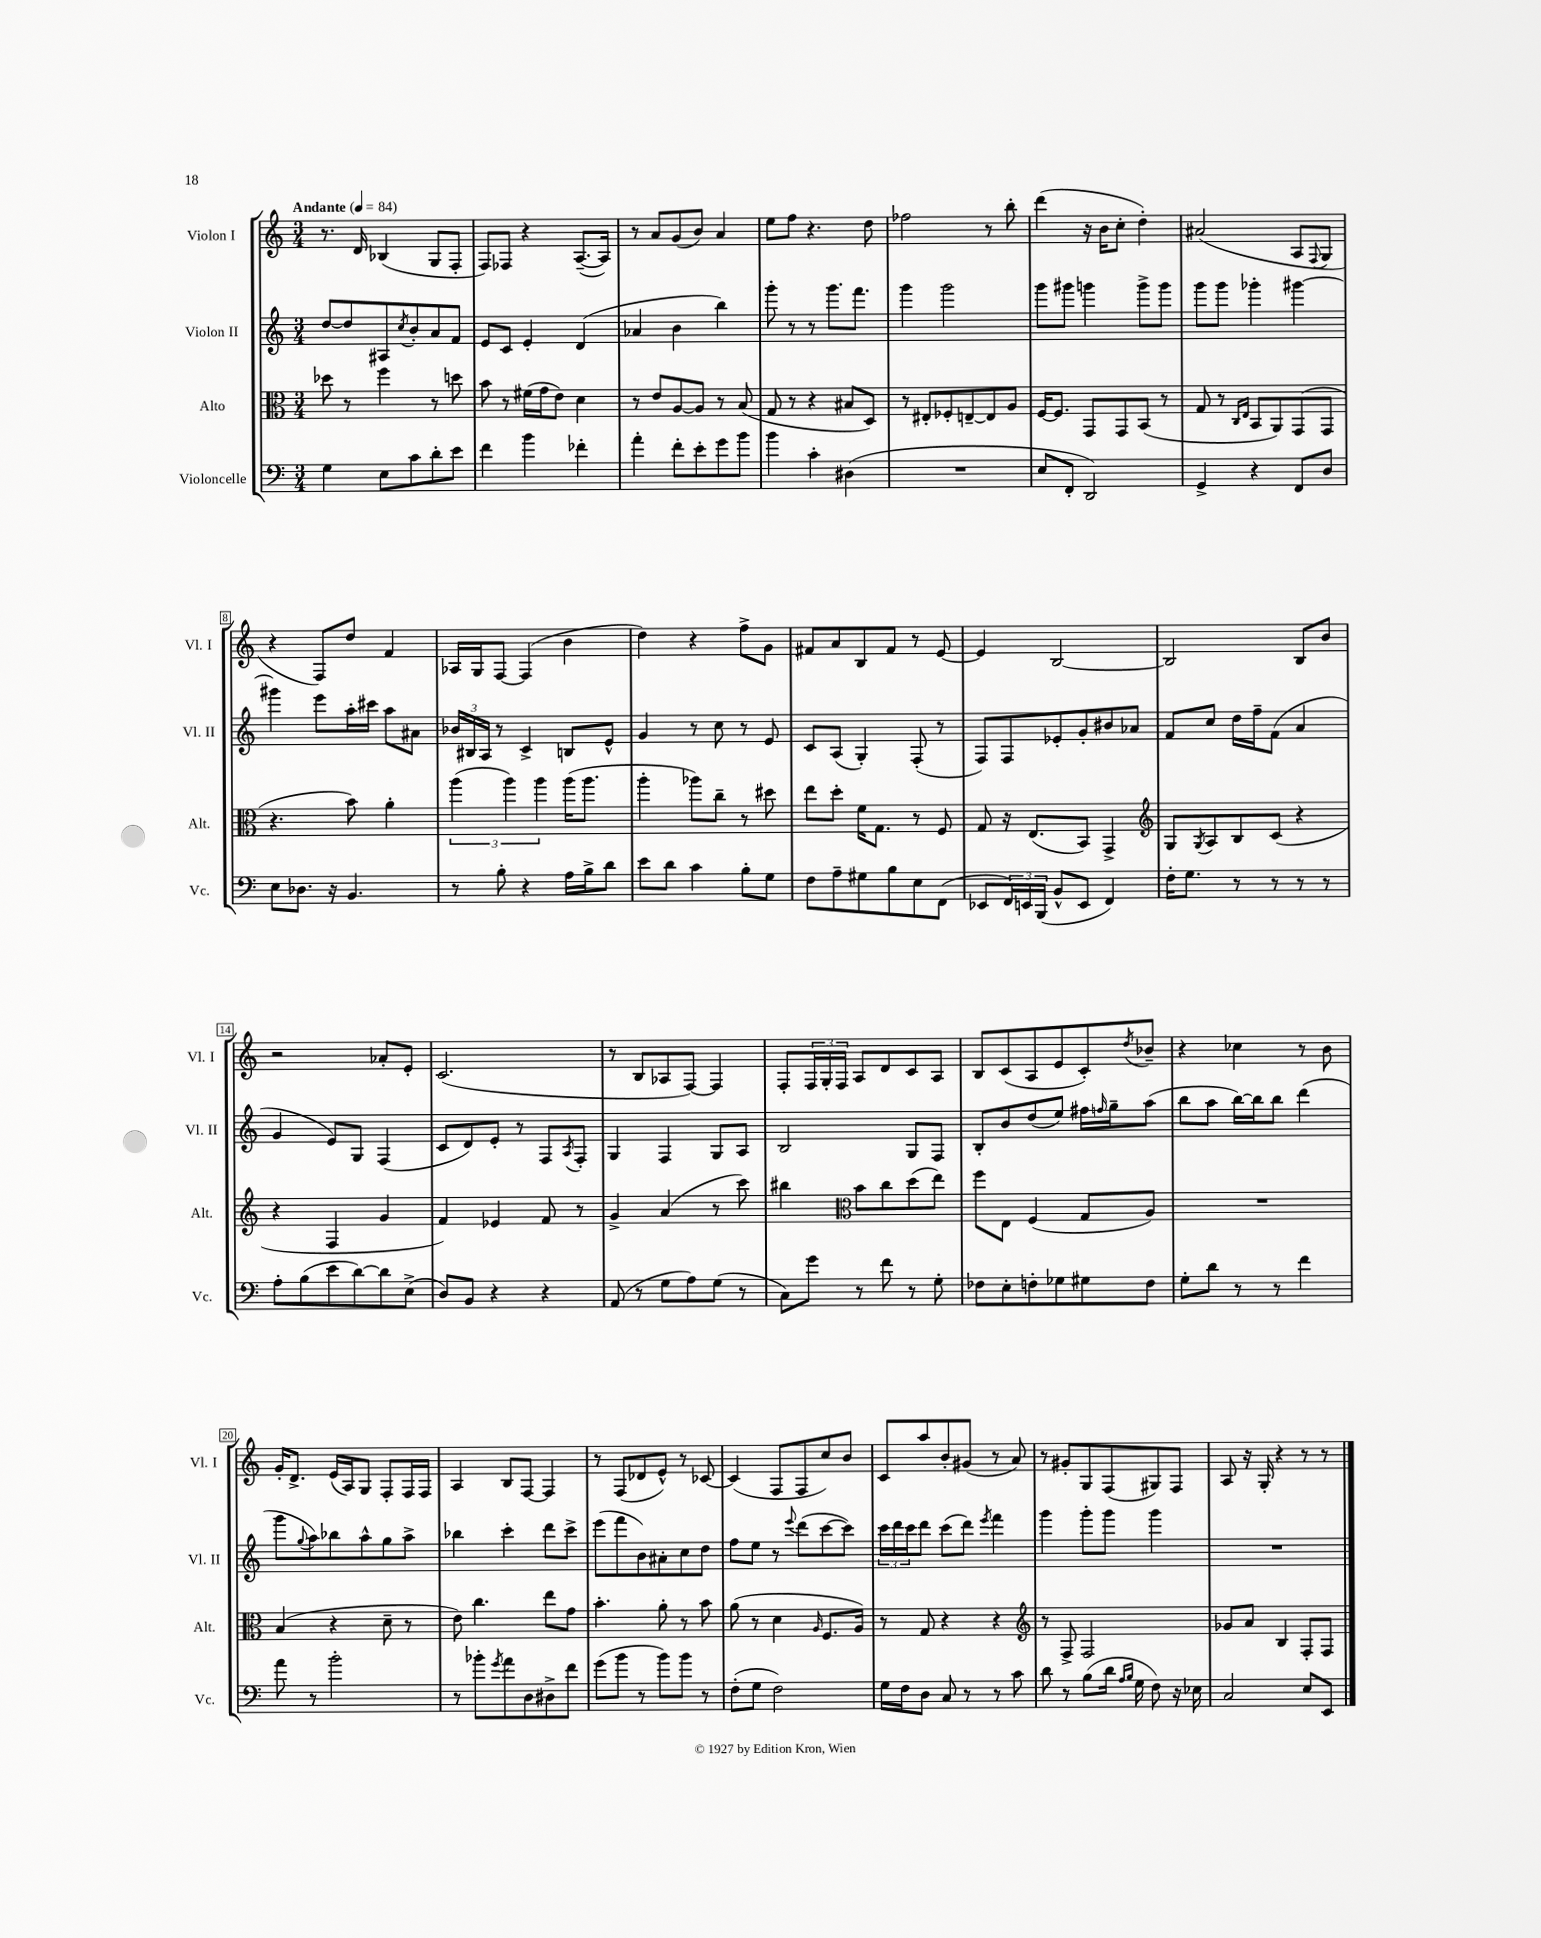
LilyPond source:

<<
\new StaffGroup <<
\new Staff = "s0" \with { instrumentName = "Violon I" shortInstrumentName = "Vl. I" } {
    \clef treble \key c \major \numericTimeSignature \time 3/4 \tempo "Andante" 4 = 84
    r8. d'16 bes4( g8 f8-. |
    f8) fes8 r4 a8.~--( a16) |
    r8 a'8 g'8( b'8) a'4 |
    e''8 f''8 r4. d''8 |
    fes''2 r8 b''8-. |
    d'''4( r16 b'16 c''8-. d''4-.) |
    ais'2( a8 \appoggiatura { f8 } g8 |
    r4 f8) d''8 f'4 |
    aes16 g16 f8~ f4( b'4 |
    d''4) r4 f''8-> g'8 |
    fis'8 a'8 b8 fis'8 r8 e'8~ |
    e'4 b2~ |
    b2 b8 b'8 |
    r2 aes'8-. e'8-. |
    c'2.( |
    r8 b8 aes8 f8~) f4 |
    f8-. \tuplet 3/2 { f16 g16-. f16 } a8 d'8 c'8 a8 |
    b8 c'8( a8 e'8 c'8-.) \acciaccatura { d''8 } bes'8-- |
    r4 ces''4 r8 b'8 |
    g'16-. d'8.-> e'16( a16) g8 f8-. f16 f16 |
    a4 b8 f8~ f4 |
    r8 f8( des'8 e'8-^) r8 ces'8~ |
    ces'4( f8 f8 c''8) b'8 |
    c'8 a''8 b'8-. gis'8( r8 a'8) |
    r8 gis'8-. g8 f8( gis8) f8 |
    a8 r16 g16-. r4 r8 r8 \bar "|." |
}
\new Staff = "s1" \with { instrumentName = "Violon II" shortInstrumentName = "Vl. II" } {
    \clef treble \key c \major \numericTimeSignature \time 3/4
    d''8~ d''8 ais8 \acciaccatura { c''8 } b'8-. a'8 f'8 |
    e'8 c'8 e'4-. d'4( |
    aes'4 b'4 b''4) |
    g'''8-. r8 r8 g'''8. f'''8. |
    g'''4 g'''2 |
    g'''8 gis'''8 g'''4 g'''8-> g'''8 |
    g'''8 g'''8 ges'''4-. gis'''4~ |
    gis'''4 e'''8 a''16-. cis'''16 a''8 ais'8 |
    \tuplet 3/2 { bes'16 bis16 a16 } r8 c'4-> b8 e'8-^ |
    g'4 r8 c''8 r8 e'8 |
    c'8 a8( g4-.) f8-.( r8 |
    f8) f8 ees'8-. g'8-. bis'8 aes'8 |
    f'8 c''8 d''16 f''16-- f'8( a'4 |
    g'4 e'8) g8 f4( |
    c'8 d'8) e'8-. r8 f8 \acciaccatura { a8 } f8-. |
    g4 f4 g8 a8 |
    b2 g8 f8 |
    b8-. b'8 d''8( e''8) fis''16 \grace { f''16 } g''16-- a''8( |
    b''8 a''8 b''16~) b''16 b''8 d'''4( |
    g'''8 \appoggiatura { g''8 } a''8) bes''8 a''8-^ g''8 a''8-> |
    bes''4 c'''4-. d'''8 c'''8-> |
    e'''8( f'''8 b'8) ais'8-. c''8 d''8 |
    f''8 e''8 r8 \appoggiatura { e'''8 } d'''8( c'''8~ c'''8) |
    \tuplet 3/2 { c'''16 d'''16 c'''16 } d'''8 c'''8( d'''8) \acciaccatura { e'''8 } f'''4 |
    g'''4 g'''8-. g'''8 g'''4 |
    R2. \bar "|." |
}
\new Staff = "s2" \with { instrumentName = "Alto" shortInstrumentName = "Alt." } {
    \clef alto \key c \major \numericTimeSignature \time 3/4
    des''8 r8 f''4 r8 d''8 |
    b'8 r8 fis'16( g'16 e'8) d'4 |
    r8 e'8 a8~ a8 r8 b8( |
    g8 r8 r4 bis8 d8) |
    r8 eis8-. fes8-. e8~-- e8 a8 |
    f16~ f8. g,8 g,8 b,8( r8 |
    g8 r8 \grace { c16 e16 } b,8 a,8) g,8( g,8 |
    r4. b'8) a'4-. |
    \tuplet 3/2 { a''4( a''4) a''4 } a''16( a''8. |
    a''4-. aes''8) c''8-- r8 dis''8 |
    e''8 d''8-. f'16 g8. r8 f8 |
    g8 r16 e8.( b,8) g,4-> |
    \clef treble g8 \acciaccatura { g8 } a8 b8 c'8( r4 |
    r4 f4 g'4 |
    f'4) ees'4 f'8 r8 |
    g'4-> a'4( r8 c'''8) |
    bis''4 \clef alto b'8 c''8 d''8( e''8) |
    f''8 e8 f4( g8 a8) |
    R2. |
    b4( r4 d'8-- r8 |
    e'8) c''4. e''8 g'8 |
    b'4.-. a'8-. r8 b'8 |
    a'8( r8 d'4 \grace { a16 } f8. a16) |
    r8 g8 r4 r4 |
    \clef treble r8 f8-> f2 |
    ges'8 a'8 b4 f8-. f8 \bar "|." |
}
\new Staff = "s3" \with { instrumentName = "Violoncelle" shortInstrumentName = "Vc." } {
    \clef bass \key c \major \numericTimeSignature \time 3/4
    g4 e8 c'8 d'8-. e'8 |
    f'4 b'4 fes'4-. |
    a'4-. f'8-. e'8-. g'8 b'8 |
    b'4 c'4-. dis4( |
    R2. |
    e8 f,8-. d,2) |
    g,4-> r4 f,8 d8 |
    e8 des8. r16 b,4. |
    r8 b8-. r4 a16 b16-> d'8 |
    e'8 d'8 c'4 b8-. g8 |
    f8 a8-- gis8 b8 e8 f,8( |
    ees,8 \tuplet 3/2 { f,16) e,16 b,,16( } b,8-^ e,8 f,4) |
    f16-. g8. r8 r8 r8 r8 |
    a8-. b8( e'8 d'8~) d'8 e8->( |
    d8) b,8 r4 r4 |
    a,8( r8 g8 a8) g8( r8 |
    c8) g'8 r8 f'8 r8 g8-. |
    fes8 e8-. f8-. ges8 gis8 f8 |
    g8-. d'8 r8 r8 f'4 |
    a'8 r8 b'2-. |
    r8 bes'8-. \acciaccatura { g'8 } a'8 d8 dis8-> f'8 |
    g'8( b'8 r8 b'8) b'8 r8 |
    f8-.( g8 f2) |
    g16 f16 d8 c8 r8 r8 c'8 |
    d'8 r8 b8( d'16 \grace { a16 b16 } g16 f8) r16 ees16 |
    c2 e8 e,8 \bar "|." |
}
>>
>>
\layout { \context { \Score \override BarNumber.stencil = #(make-stencil-boxer 0.1 0.3 ly:text-interface::print) } }
